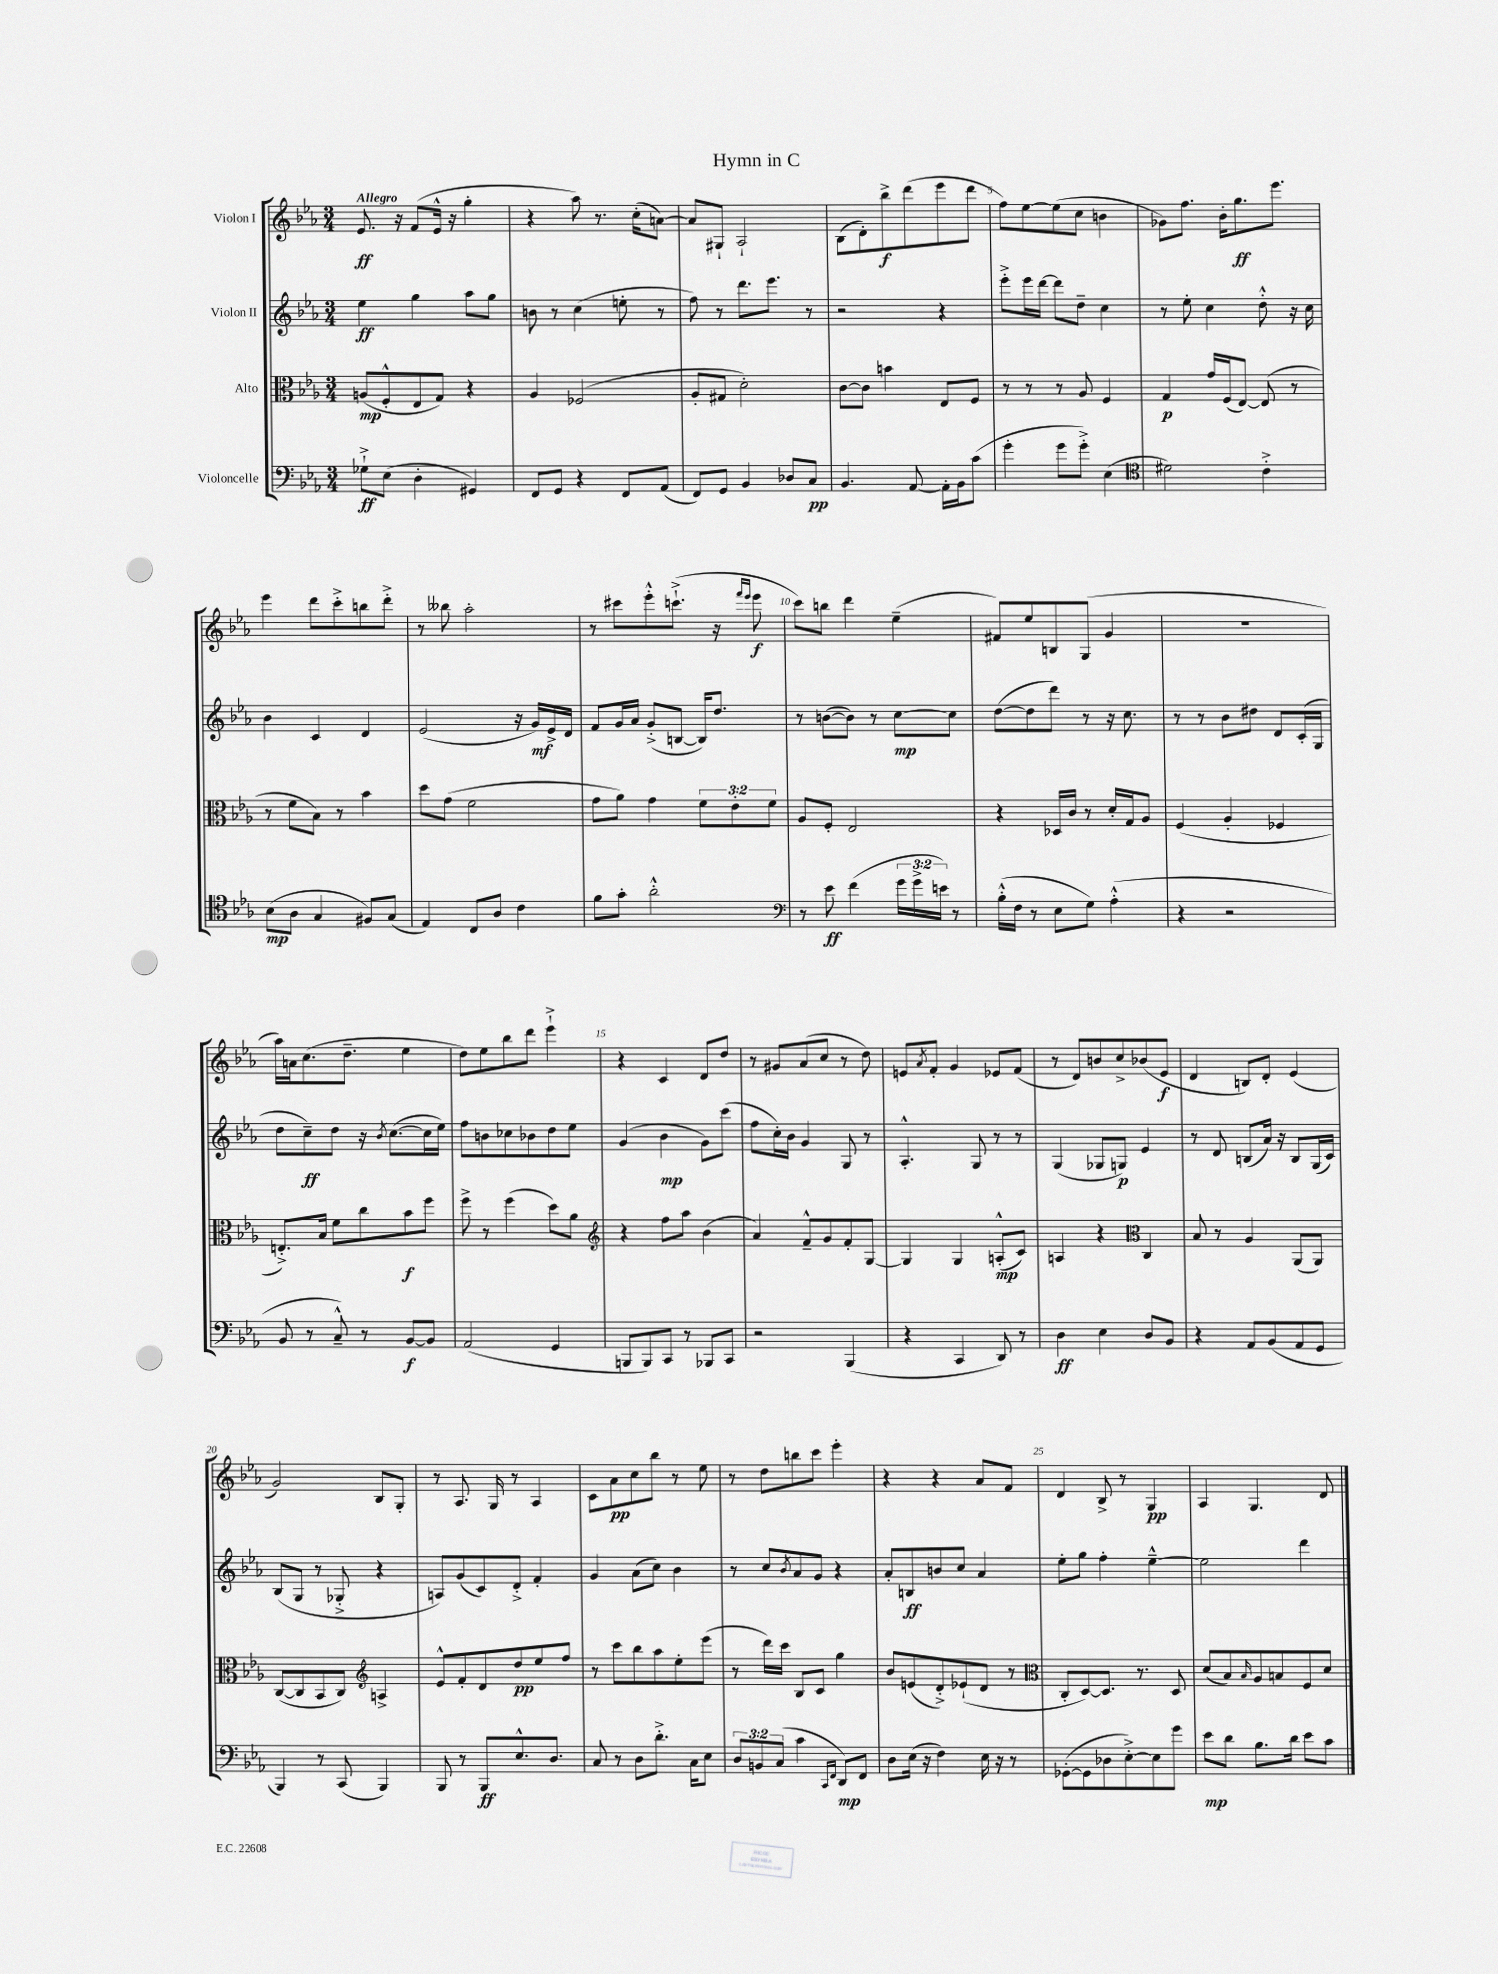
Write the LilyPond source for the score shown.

\header { title = "Hymn in C" }
<<
\new StaffGroup <<
\new Staff = "s0" \with { instrumentName = "Violon I" } {
    \clef treble \key ees \major \numericTimeSignature \time 3/4 \tempo "Allegro"
    ees'8.\ff r16 f'8( ees'16-^ r16 g''4-. |
    r4 aes''8) r8. c''16-.( a'8~) |
    a'8 gis8-! aes2-! |
    bes8( d'8-.) bes''8->\f d'''8( ees'''8 d'''8 |
    f''8) ees''8~ ees''8( c''8 b'4 |
    ges'8) f''8. bes'16-. g''8.\ff ees'''8. |
    ees'''4 d'''8 c'''8-.-> b''8 d'''8-.-> |
    r8 beses''8 aes''2-. |
    r8 cis'''8 ees'''8-.-^ c'''8.-!->( r16 \grace { f'''16 ees'''16 } ees'''8\f |
    c'''8) b''8 d'''4 ees''4--( |
    fis'8) ees''8 b8 g8( g'4 |
    R2. |
    aes''16) a'16 c''8.( d''8.-- ees''4 |
    d''8) ees''8 bes''8 d'''8 ees'''4-!-> |
    r4 c'4 d'8 d''8 |
    r8 gis'8 aes'8( c''8 r8 d''8) |
    e'8 \acciaccatura { aes'8 } f'8-. g'4 ees'8 f'8( |
    r8 d'8) b'8 c''8-> bes'8( ees'8\f |
    d'4 b8) d'8-. ees'4( |
    g'2) bes8 g8-. |
    r8 aes8. g16 r8 aes4 |
    c'8 aes'8\pp c''8 bes''8 r8 ees''8 |
    r8 d''8 b''8 c'''8 ees'''4-. |
    r4 r4 aes'8 f'8 |
    d'4 bes8-> r8 g4\pp |
    aes4 g4. d'8 \bar "|." |
}
\new Staff = "s1" \with { instrumentName = "Violon II" } {
    \clef treble \key ees \major \numericTimeSignature \time 3/4
    ees''4\ff g''4 aes''8 g''8 |
    b'8 r8 c''4( e''8-. r8 |
    f''8) r8 d'''8. ees'''8. r8 |
    r2 r4 |
    ees'''8-.-> ees'''16 d'''16~ d'''8 d''8-- c''4 |
    r8 ees''8-. c''4 d''8-.-^ r16 c''16 |
    bes'4 c'4 d'4 |
    ees'2( r16 g'16\mf) ees'16-> d'16 |
    f'8 g'16 aes'16 g'8-.->( b8~ b16) d''8. |
    r8 b'8~( b'8) r8 c''8~\mp c''8 |
    d''8~( d''8 d'''8) r8 r16 c''8. |
    r8 r8 bes'8 dis''8 d'8 c'16-.( g16 |
    d''8 c''8--\ff) d''8 r16 \acciaccatura { bes'8 } c''8.~( c''16 ees''16) |
    f''8 b'8 ces''8 bes'8 d''8 ees''8 |
    g'4( bes'4\mp g'8) c'''8( |
    f''8 c''16-.) bes'16 g'4 g8 r8 |
    aes4.-.-^ g8 r8 r8 |
    g4( ges8 g8\p) ees'4 |
    r8 d'8 b8( aes'16) r16 b8 g16( c'16) |
    bes8( g8 r8 ges8-.-> r4 |
    a8) g'8( c'8) d'8-.-> f'4-. |
    g'4 aes'8( c''8) bes'4 |
    r8 c''8 \acciaccatura { bes'8 } aes'8 g'8 r4 |
    aes'8-. b8\ff b'8 c''8 aes'4 |
    ees''8-. g''8 f''4-. ees''4~---^ |
    ees''2 d'''4 \bar "|." |
}
\new Staff = "s2" \with { instrumentName = "Alto" } {
    \clef alto \key ees \major \numericTimeSignature \time 3/4 \override Staff.TupletNumber.text = #tuplet-number::calc-fraction-text
    a8\mp( f8-.-^ ees8 g8) r4 |
    aes4 fes2( |
    aes8-. gis8 d'2-.) |
    c'8~ c'8 b'4 ees8 f8 |
    r8 r8 r8 aes8 f4 |
    g4\p g'16 f16( ees8~) ees8( r8 |
    r8 f'8 bes8) r8 bes'4 |
    d''8 g'8( f'2 |
    g'8 aes'8) g'4 \tuplet 3/2 { f'8 ees'8-. f'8 } |
    aes8 f8-. ees2 |
    r4 des16 c'16 r8 d'16-. g16 aes8 |
    f4( aes4-. fes4 |
    e8.-.->) bes16 f'8 c''8 bes'8\f f''8 |
    f''8-> r8 f''4( d''8) aes'8 |
    \clef treble r4 f''8 aes''8 bes'4( |
    aes'4) f'8---^ g'8 f'8-. g8~ |
    g4 g4 a8-.-^\mp( c'8) |
    a4 r4 \clef alto c4 |
    bes8 r8 aes4 aes,8( aes,8) |
    c8~( c8 bes,8 c8) \clef treble a4-> |
    ees'8-^ f'8-. d'8 d''8\pp ees''8 f''8 |
    r8 c'''8 bes''8 aes''8 ees''8-. ees'''8( |
    r8 d'''16) c'''16 bes8 c'8 g''4 |
    bes'8 e'8( d'8-.->) ees'8-!( d'8 r8 |
    \clef alto c8-. d8~) d8. r8. d8 |
    d'8( bes8) \grace { bes16 } aes8 b8 f8 d'8 \bar "|." |
}
\new Staff = "s3" \with { instrumentName = "Violoncelle" } {
    \clef bass \key ees \major \numericTimeSignature \time 3/4 \override Staff.TupletNumber.text = #tuplet-number::calc-fraction-text
    ges8-!->\ff ees8( d4-. gis,4) |
    f,8 g,8 r4 f,8 aes,8( |
    f,8) g,8 bes,4 des8 c8\pp |
    bes,4. aes,8~ aes,16-. bes,16 c'8( |
    g'4-. g'8 g'8-.->) ees4( |
    \clef tenor dis'2) c'4-.-> |
    bes8\mp( aes8 g4 fis8) g8( |
    ees4) c8 aes8 c'4 |
    f'8 g'8-. aes'2-.-^ |
    \clef bass r8 ees'8\ff f'4( \tuplet 3/2 { g'16 g'16-> e'16) } r8 |
    bes16-.-^( f16 r8 ees8 g8) aes4-.-^( |
    r4 r2 |
    bes,8 r8 c8---^) r8 bes,8~\f bes,8 |
    aes,2( g,4 |
    b,,8 b,,8) c,8 r8 bes,,8 c,8 |
    r2 bes,,4( |
    r4 c,4 d,8) r8 |
    d4\ff ees4 d8 bes,8 |
    r4 aes,8 bes,8( aes,8 g,8 |
    bes,,4) r8 c,8( bes,,4) |
    bes,,8 r8 bes,,8\ff ees8.-^ d8. |
    c8 r8 d8 d'8.-.-> c16 ees8 |
    \tuplet 3/2 { d8 b,8 c8( } c'4 \grace { c,16 f,16 } d,8\mp) f,8 |
    d8 ees16( r16 f4) ees16 r16 r8 |
    ges,8~-.( ges,8 des8 ees8~-.->) ees8 g'8 |
    ees'8\mp d'8 bes8. d'16 ees'8 c'8 \bar "|." |
}
>>
>>
\layout { \context { \Score \override BarNumber.break-visibility = ##(#f #t #t) barNumberVisibility = #(every-nth-bar-number-visible 5) } }
